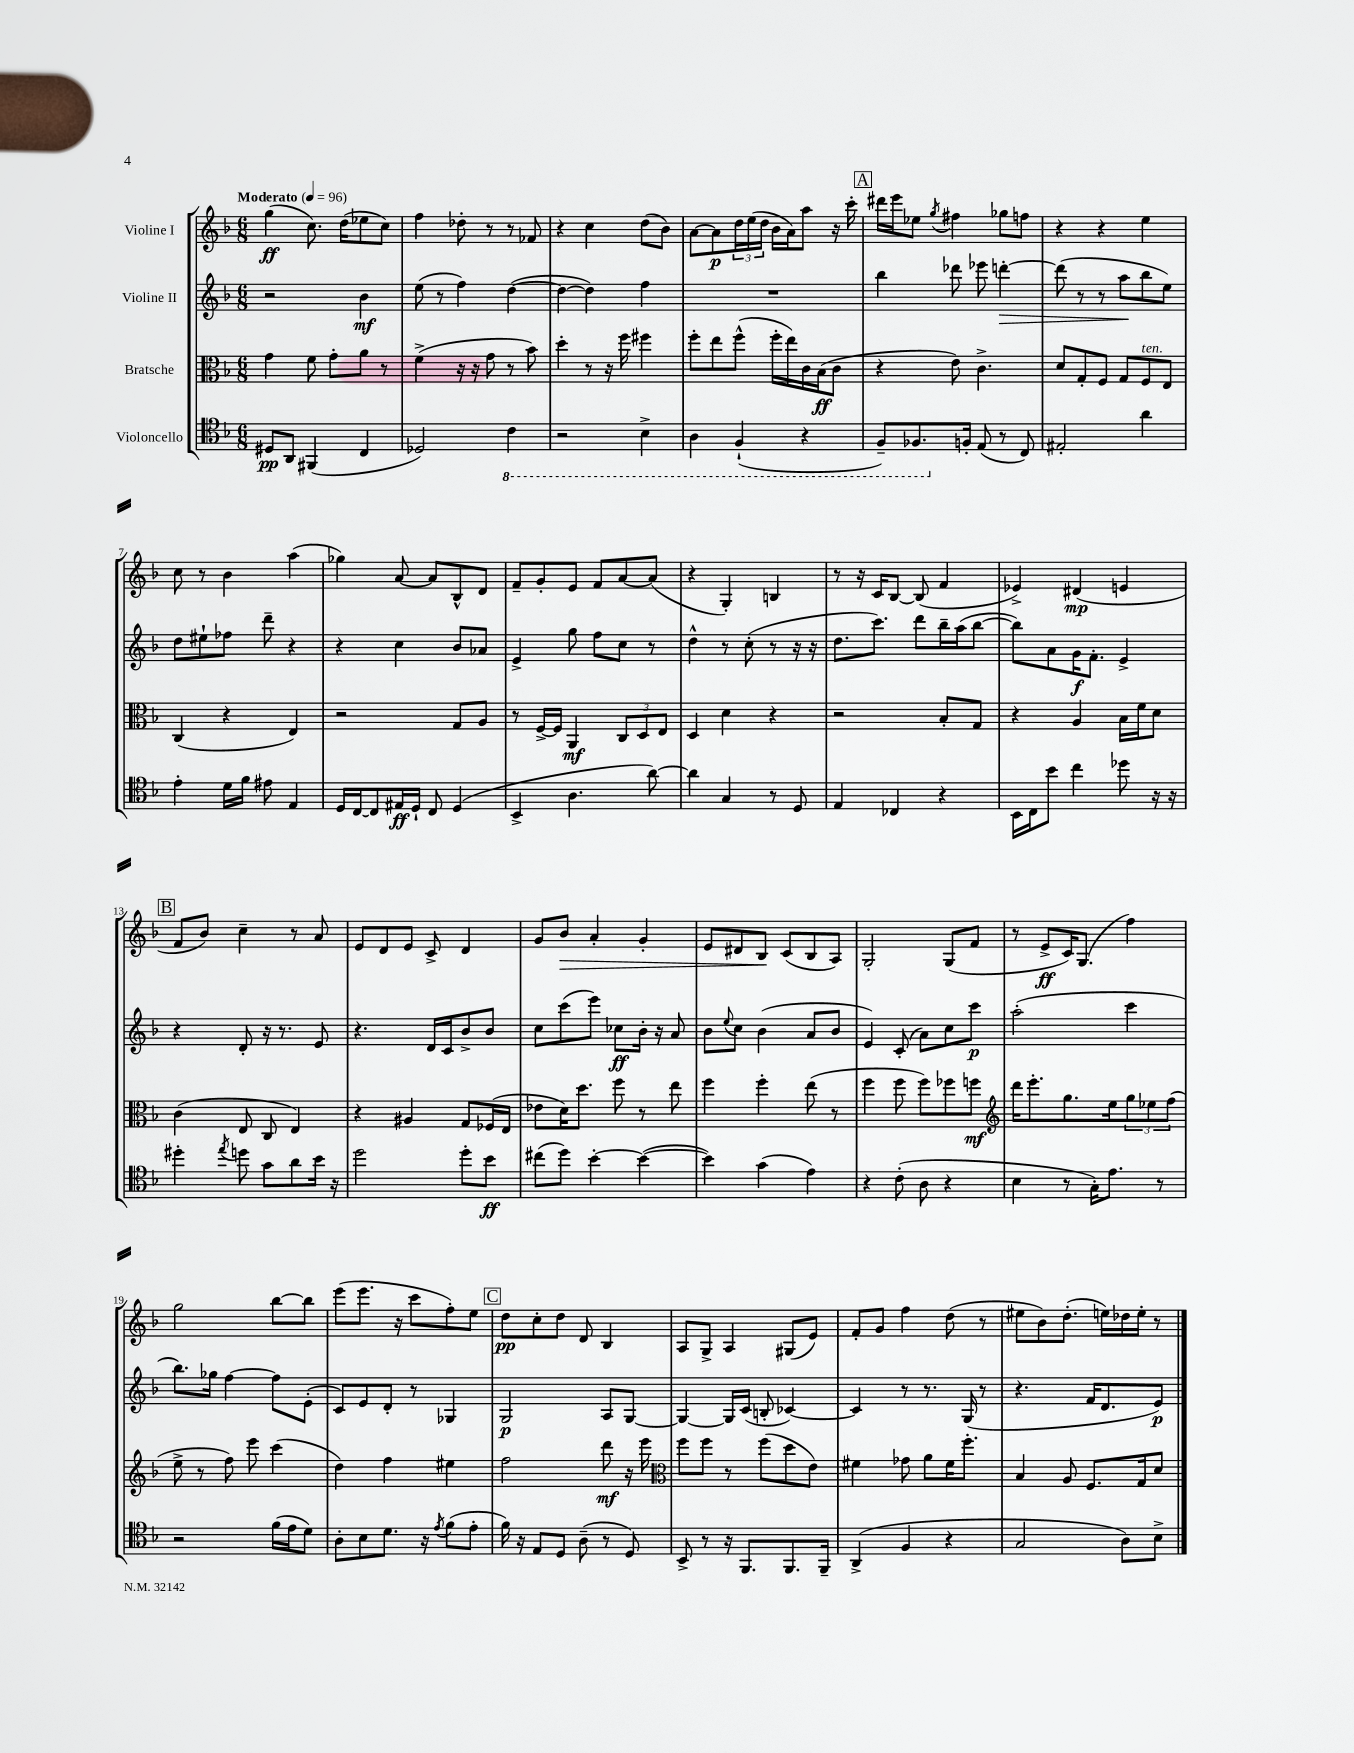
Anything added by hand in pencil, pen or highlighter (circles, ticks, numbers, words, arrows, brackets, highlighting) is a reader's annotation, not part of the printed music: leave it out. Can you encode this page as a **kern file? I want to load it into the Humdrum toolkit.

**kern	**kern	**kern	**kern
*staff4	*staff3	*staff2	*staff1
*clefC4	*clefC3	*clefG2	*clefG2
*k[b-]	*k[b-]	*k[b-]	*k[b-]
*M6/8	*M6/8	*M6/8	*M6/8
*MM96	*MM96	*MM96	*MM96
8D#/L	4g\	2r	(4gg\
8AA/J	.	.	.
(4FF#/	8f\	.	8.cc\)
.	8g'\L	.	.
.	.	.	(16dd\LK
4C/	8a\J	4b-\	8ee-\
.	8r	.	8cc\J)
=	=	=	=
2D-/)	(4f^\	(8ee\	4ff\
.	.	8r	.
.	16r	4ff\)	8dd-'\
.	16r	.	.
.	8g\	.	8r
4C\	8r	([4dd\	8r
.	8b-\)	.	8f-/
=	=	=	=
2r	4dd'\	4dd\_	4r
.	8r	4dd\])	4cc\
.	16r	.	.
.	16ff\	.	.
4BB-^\	4ff#\	4ff\	(8dd\L
.	.	.	8b-\J)
=	=	=	=
4AA\	8ff'\L	2.r	[8a\L
.	8ee\	.	8a\]
(4FF`/	(8ff^^\J	.	24dd\L
.	.	.	(24ee\
.	.	.	24dd\JJ
.	16ff'\LL	.	16b-\LL
.	16ee\)	.	16a\J)
4r	16c\	.	8aa\J
.	(16B-\J	.	.
.	8c\J	.	16r
.	.	.	16ccc'\
=	=	=	=
8FF~/L)	4r	4bb-\	16ddd#\LL
.	.	.	16eee\J
8.FF-/	.	.	8ee-\J
.	.	.	8qgg/
.	8e\)	8ddd-\	4ff#\
16F'/Jk	.	.	.
(8E/	4.c^\	8eee-\	.
8r	.	[4ddd'\	8gg-\L
8C/)	.	.	8ff\J
=	=	=	=
2E#'/	8d/L	(8ddd\]	4r
.	8G'/	8r	.
.	8F/J	8r	4r
.	8G/L	8aa\L	.
4a\	8F/	8bb-\	4ee\
.	8E/J	8ee\J)	.
=	=	=	=
4e'\	(4C/	8dd\L	8cc\
.	.	8ee#`\	8r
16d\LL	4r	8ff-\J	4b-\
16f\JJ	.	.	.
8e#\	.	8ddd~\	.
4E/	4E/)	4r	(4aa\
=	=	=	=
16D/LL	2r	4r	4gg-\)
[16C/J	.	.	.
8C/]	.	.	.
16E#/L	.	4cc\	[8a/
16D`/JJ	.	.	.
8C/	.	.	8a/]L
(4D/	8G/L	8b-/L	8B-^^/
.	8A/J	8a-/J	8d/J
=	=	=	=
4BB-^/	8r	4e^/	8f~/L
.	[16F^/LL	.	8g'/
.	16F/]JJ	.	.
4.A\	4AA/	8gg\	8e/J
.	.	8ff\L	8f/L
.	12C/L	8cc\J	[8a/
.	12D/	.	.
[8a\)	.	8r	(8a/]J
.	12E/J	.	.
=	=	=	=
4a\]	4D/	4dd^^\	4r
4G/	4d\	8r	4G'/)
.	.	(8cc'\	.
8r	4r	8r	4B/
8D/	.	16r	.
.	.	16r	.
=	=	=	=
4E/	2r	8.dd\L	8r
.	.	.	16r
.	.	8.ccc\J)	16c/LK
4C-/	.	.	[8B-/J
.	.	8ddd\L	(8B-/]
4r	8B-'/L	16bb-~\L	4f/
.	.	(16aa\J	.
.	8G/J	[8bb-\J	.
=	=	=	=
16BB-\LL	4r	8bb-\]L)	4e-^/)
16C\J	.	.	.
8b-\J	.	8a\	.
4cc\	4A/	16g\K	(4d#/
.	.	8.f'\J	.
8dd-\	16B-\LL	4e^/	4e/
.	16f\J	.	.
16r	8d\J	.	.
16r	.	.	.
=	=	=	=
4dd#'\	(4c\	4r	8f/L
.	.	.	8b-/J)
8qee/	.	.	.
8dd\	8E/	8d'/	4cc~\
8g\L	8C/	16r	.
.	.	8.r	.
8a\	4E/)	.	8r
16b-\Jk	.	8e/	8a/
16r	.	.	.
=	=	=	=
2dd\	4r	4.r	8e/L
.	.	.	8d/
.	4A#/	.	8e/J
.	.	16d/LL	8c^/
.	.	16c/J	.
8dd'\L	8G/L	8b-^/	4d/
8b-\J	(16F-/L	8b-/J	.
.	16E/JJ	.	.
=	=	=	=
(8cc#\L	8e-\L	8cc\L	8g/L
8dd\J)	16d\K)	(8ccc\	8b-/J
.	8.dd\J	.	.
[4b-'\	.	8eee\J)	4a'/
.	8ff\	8cc-\L	.
(4b-\_	8r	16b-'\Jk	4g'/
.	.	16r	.
.	8ee\	8a/	.
=	=	=	=
4b-\])	4ff\	8b-\L	8e/L
.	.	8qqee/	.
.	.	8cc\J	8d#/
(4g\	4ff'\	(4b-\	8B-/J
.	.	.	(8c/L
4e\)	(8ee\	8a/L	8B-/
.	8r	8b-/J	8A/J)
=	=	=	=
4r	4ff\	4e/)	2G'/
(8c'\	8ff\	(8c'/	.
8A\	8ff\L)	8a\L)	.
4r	8ff-\	8cc\	(8G/L
.	8ff\J	8ccc\J	8f/J
=	=	=	=
*	*clefG2	*	*
4B-\	16ddd\LK	(2aa'\	8r
.	8.eee'\	.	.
.	.	.	8e^/L
8r	8.gg\	.	16c/K)
.	.	.	(8.G/J
16G'\LK)	.	.	.
8.e\J	16ee\k	.	.
.	12gg\	4ccc\	4ff\)
.	12ee-\	.	.
8r	.	.	.
.	(12ff\J	.	.
=	=	=	=
2r	8ee^\	8.bb-\L)	2gg\
.	8r	.	.
.	.	16gg-\Jk	.
.	8ff\)	[4ff\	.
.	8eee\	.	.
(16f\LL	(4ccc\	8ff\]L	[8bb-\L
16e\J	.	.	.
8d\J)	.	(8e'\J	8bb-\]J
=	=	=	=
8A'\L	4dd\)	8c/L)	(8eee\L
8B-\	.	8e/	8.eee\J
8.d\J	4ff\	8d'/J	.
.	.	.	16r
.	.	8r	8ccc\L
16r	.	.	.
8qe/	.	.	.
(8f\L	4ee#\	4G-/	8ff'\)
8e'\J	.	.	8ee\J
=	=	=	=
16f\)	2ff\	2G/	8dd\L
16r	.	.	.
8E/L	.	.	8cc'\
8D/J	.	.	8dd\J
(8A~\	.	.	8d/
8r	8ddd\	8A/L	4B-/
8D/)	16r	[8G/J	.
.	16eee\	.	.
=	=	=	=
*	*clefC3	*	*
8BB-^/	8ff\L	4G/_	8A/L
8r	8ff\J	.	8G^/J
16r	8r	16G/]LL	4A/
8.FF/L	.	(16c/JJ	.
.	(8ff\L	8B'/	.
8.FF/	8dd\	[4c-/)	(8G#/L
.	8e\J)	.	8e/J)
16FF~/Jk	.	.	.
=	=	=	=
(4AA^/	4f#\	4c-/]	8f'/L
.	.	.	8g/J
4F/	8g-\	8r	4ff\
.	8a\L	8.r	.
4r	16f#\K	.	(8dd\
.	8.ff'\J	(16G/	.
.	.	8r	8r
=	=	=	=
2G/	4B-/	4.r	8ee#\L
.	.	.	8b-\)
.	8A/	.	(8.dd'\J
.	8.F/L	16f/LK	.
.	.	8.d/	16ee\LL)
8A\L)	.	.	16dd-\
.	16G/k	.	16ee'\JJ
8B-^\J	8d/J	8e/J)	8r
==	==	==	==
*-	*-	*-	*-
